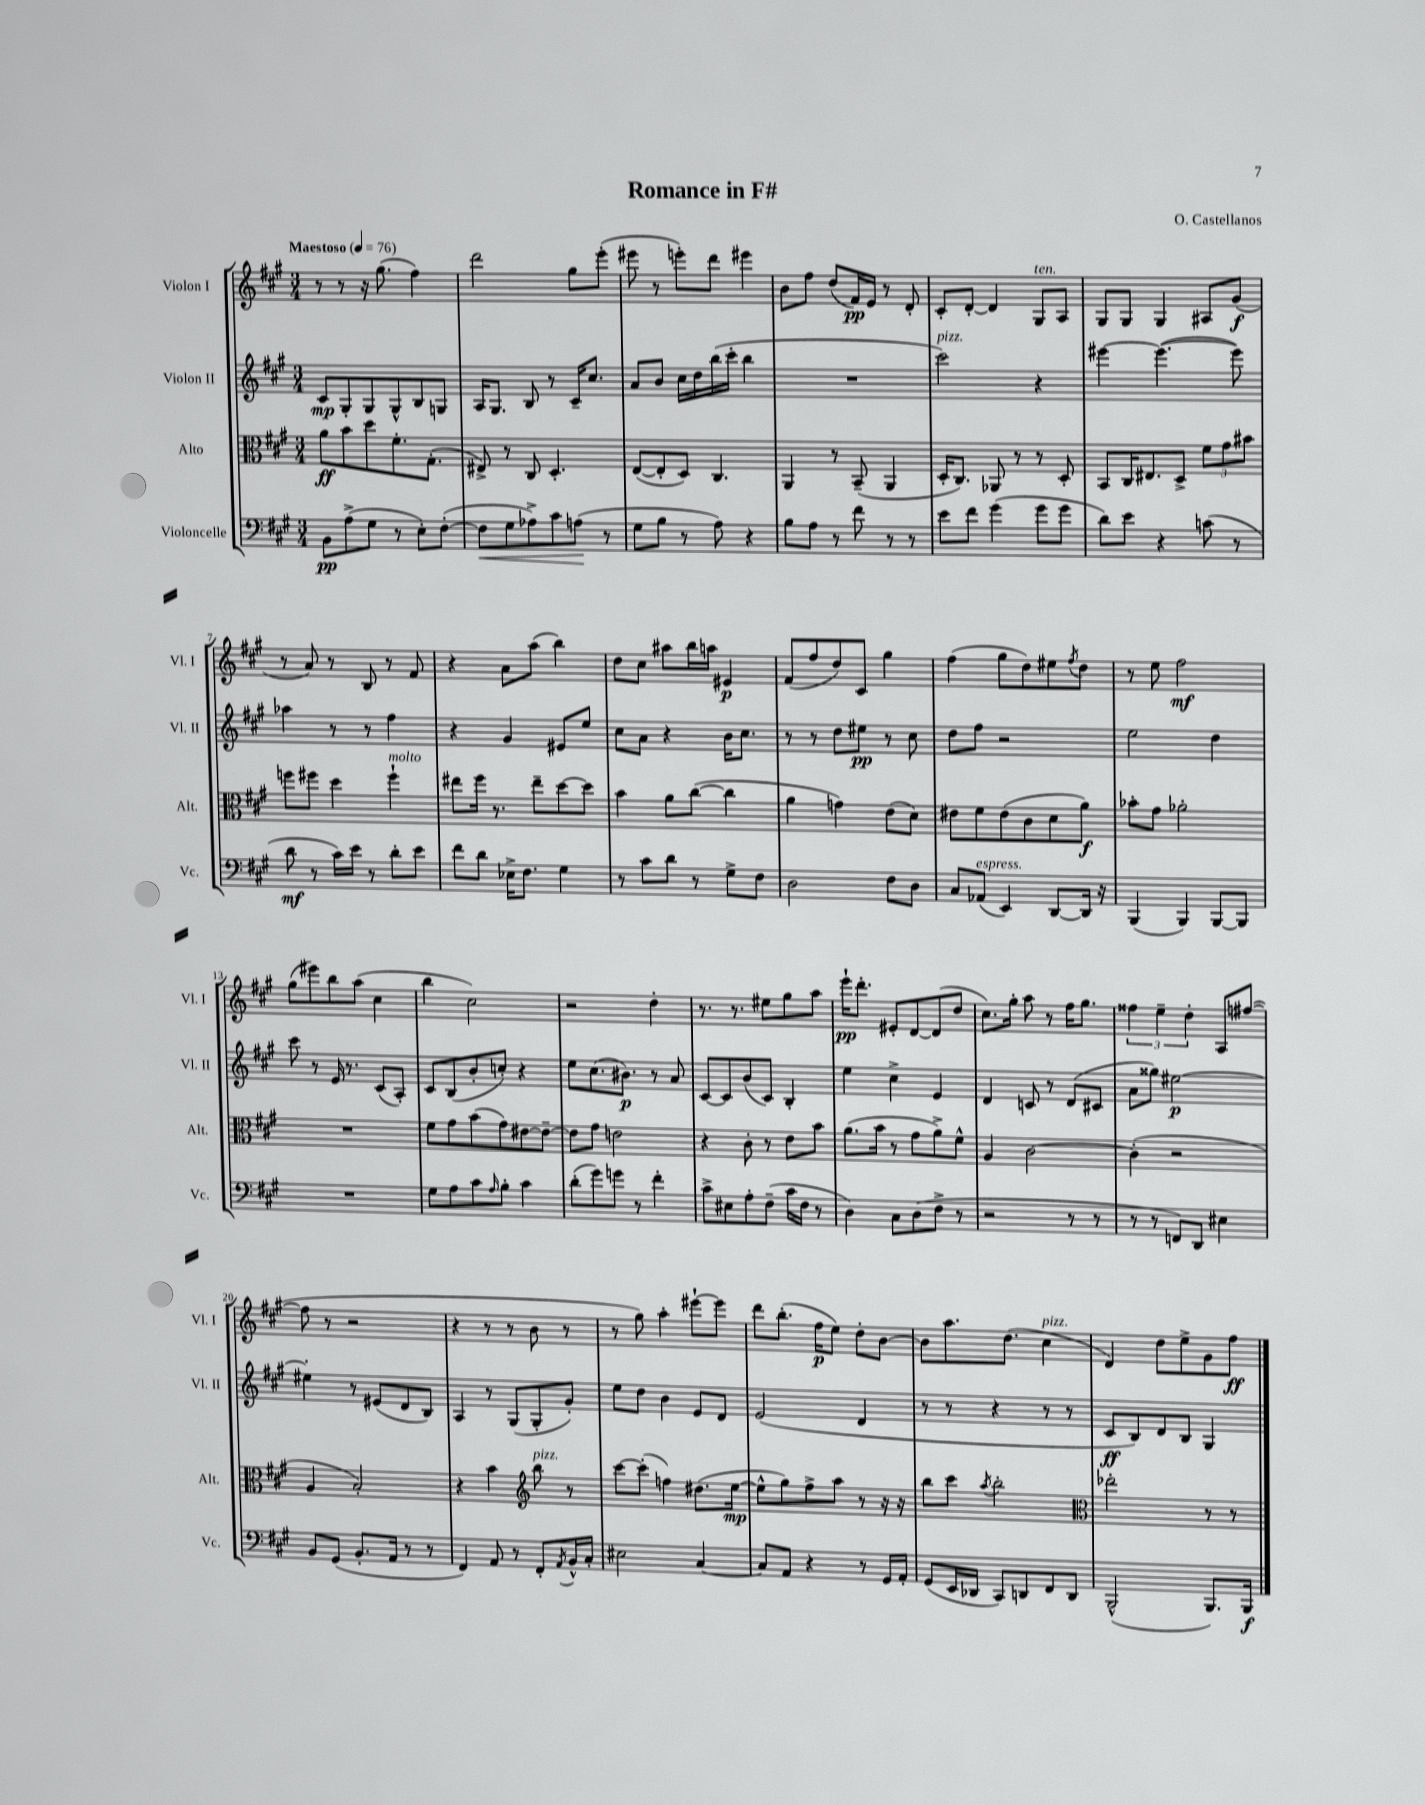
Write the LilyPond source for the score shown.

\header { title = "Romance in F#" composer = "O. Castellanos" }
<<
\new StaffGroup <<
\new Staff = "s0" \with { instrumentName = "Violon I" shortInstrumentName = "Vl. I" } {
    \clef treble \key a \major \numericTimeSignature \time 3/4 \tempo "Maestoso" 4 = 76
    r8 r8 r16 gis''8.( fis''4) |
    d'''2 gis''8 e'''8-.( |
    eis'''8 r8 e'''8-.) d'''8 eis'''4 |
    b'8 fis''8 d''8( fis'16\pp) e'16 r8 d'8-. |
    cis'8-. d'8~-. d'4 gis8^\markup { \italic "ten." } a8 |
    gis8 gis8 gis4 ais8 gis'8\f( |
    r8 a'8) r8 b8 r8 fis'8 |
    r4 a'8 a''8( b''4) |
    d''8 cis''8 ais''8 b''16 a''16 eis'4\p |
    fis'8( fis''8 d''8) cis'8 gis''4 |
    fis''4( gis''8 d''8) eis''8 \acciaccatura { fis''8 } d''8 |
    r8 e''8 fis''2\mf |
    gis''8( eis'''8) b''8 a''8( cis''4 |
    b''4 cis''2) |
    r2 d''4-. |
    r8. r8. eis''8 gis''8 a''8 |
    e'''16-!\pp d'''8.-. eis'8-. d'8~ d'8( d''8 |
    cis''8.) gis''16-. a''8 r8 fis''16 gis''8. |
    \tuplet 3/2 { fisis''4 e''4-- d''4-. } a8 fis''8~( |
    fis''8 r8 r2 |
    r4 r8 r8 b'8 r8 |
    r8 gis''8) a''4-. eis'''8~-! eis'''8 |
    d'''8 b''8.-.( fis''16\p e''8) d''8-. b'8~ |
    b'8 a''8. d''8.( cis''4^\markup { \italic "pizz." } |
    d'4) d''8 e''8-> gis'8 fis''8\ff \bar "|." |
}
\new Staff = "s1" \with { instrumentName = "Violon II" shortInstrumentName = "Vl. II" } {
    \clef treble \key a \major \numericTimeSignature \time 3/4
    cis'8\mp gis8-. gis8 gis8-^ b8 g8 |
    a16 gis8. b8 r8 cis'16-- cis''8. |
    a'8 b'8 cis''16 d''16 b''16( cis'''16-. b''4 |
    R2. |
    cis'''2^\markup { \italic "pizz." }) r4 |
    eis'''4~ eis'''4.~( eis'''8) |
    aes''4 r8 r8 fis''4 |
    r4 gis'4 eis'8 e''8 |
    cis''8 a'8 r4 b'16 cis''8. |
    r8 r8 d''8 eis''8\pp r8 cis''8 |
    d''8 fis''8 r2 |
    e''2 d''4 |
    cis'''8 r8 e'16 r8. cis'8( a8-.) |
    cis'8 b8( b'8-. c''8-.) r4 |
    e''8 cis''8.( bis'8.\p) r8 a'8 |
    cis'8~ cis'8 b'8( cis'8) b4-. |
    e''4 cis''4-> e'4 |
    d'4 c'8 r8 d'8( cis'8 |
    a'8 gisis''8) eis''2~\p |
    eis''4-. r8 eis'8( d'8 b8) |
    a4 r8 gis8( gis8-. gis'8-.) |
    e''8 d''8 b'4 e'8 d'8 |
    e'2( d'4 |
    r8 r8 r4 r8 r8 |
    cis'8\ff b8) d'8 b8 gis4 \bar "|." |
}
\new Staff = "s2" \with { instrumentName = "Alto" shortInstrumentName = "Alt." } {
    \clef alto \key a \major \numericTimeSignature \time 3/4
    a'8\ff b'8 d''8 fis'8.-. gis8.-.( |
    eis8->) r8 cis8 d4.-. |
    e8~( e8-. d8) cis4. |
    a,4 r8 b,8--( a,4 |
    d16-. cis8.) aes,8 r8 r8 d8-. |
    b,8 cis16 eis8. d8-> \tuplet 3/2 { fis'8 gis'8 bis'8 } |
    f''8 fis''8 d''4 fis''4-!^\markup { \italic "molto" } |
    eis''8 fis''16 r8. eis''8-- d''8~ d''8 |
    b'4 a'8 cis''8~( cis''4 |
    a'4 g'4) e'8( d'8) |
    eis'8 fis'8 eis'8( cis'8 d'8 a'8\f) |
    bes'8-. gis'8 aes'2-. |
    R2. |
    fis'8 gis'8 b'8( gis'8) eis'8~ eis'8~-- |
    eis'8 gis'8 e'2 |
    r4 cis'8-. r8 e'8 b'8 |
    a'8.( b'16 r8 gis'8 a'8->) fis'8-^ |
    a4 cis'2~ |
    cis'4-.( r2 |
    a4 b2-.) |
    r4 b'4 \clef treble b''8^\markup { \italic "pizz." } r8 |
    cis'''8~ cis'''8-.( f''4) dis''8.( e''16~\mp |
    e''8-^ gis''8) fis''8-> a''8 r8 r16 r16 |
    b''8 cis'''8 \acciaccatura { a''8 } b''2-. |
    \clef alto ees''2-. r8 r8 \bar "|." |
}
\new Staff = "s3" \with { instrumentName = "Violoncelle" shortInstrumentName = "Vc." } {
    \clef bass \key a \major \numericTimeSignature \time 3/4
    b,8\pp a8->( gis8 r8 e8-.) fis8~-.( |
    fis8\< gis8 aes8->) cis'8 a8\!( r8 |
    gis8 b8 r8 a8) r4 |
    b8 a8 r8 fis'8 r8 r8 |
    e'8 fis'8 gis'4( gis'8 gis'8 |
    d'8) e'8 r4 c'8( r8 |
    d'8\mf r8 cis'16) e'16 r8 d'8-. e'8 |
    fis'8 d'8 ees16-> fis8. gis4 |
    r8 cis'8 d'8 r8 gis8-> fis8 |
    d2 fis8 d8 |
    cis8 aes,8^\markup { \italic "espress." }( e,4) d,8~ d,16 r16 |
    b,,4( b,,4) b,,8~ b,,8 |
    R2. |
    gis8 a8 cis'8 \grace { a16 } b8-. cis'4 |
    d'8-.( gis'8) g'8 r8 fis'4-. |
    cis'8-> eis8 a8-. fis8--( cis'16 fis16 r8 |
    d4) cis8 d8( fis8-> r8 |
    r2 r8 r8 |
    r8 r8 f,8) d,8 eis4 |
    b,8 gis,8( b,8.-. a,16 r8 r8 |
    fis,4) a,8 r8 fis,8-. \acciaccatura { a,8 } b,16-^ cis16-. |
    eis2 cis4~ |
    cis8 a,8 r4 r8 gis,16 a,16-. |
    gis,8( e,16 des,16 cis,8) d,8 fis,8 d,8 |
    b,,2-^( b,,8.) b,,16\f \bar "|." |
}
>>
>>
